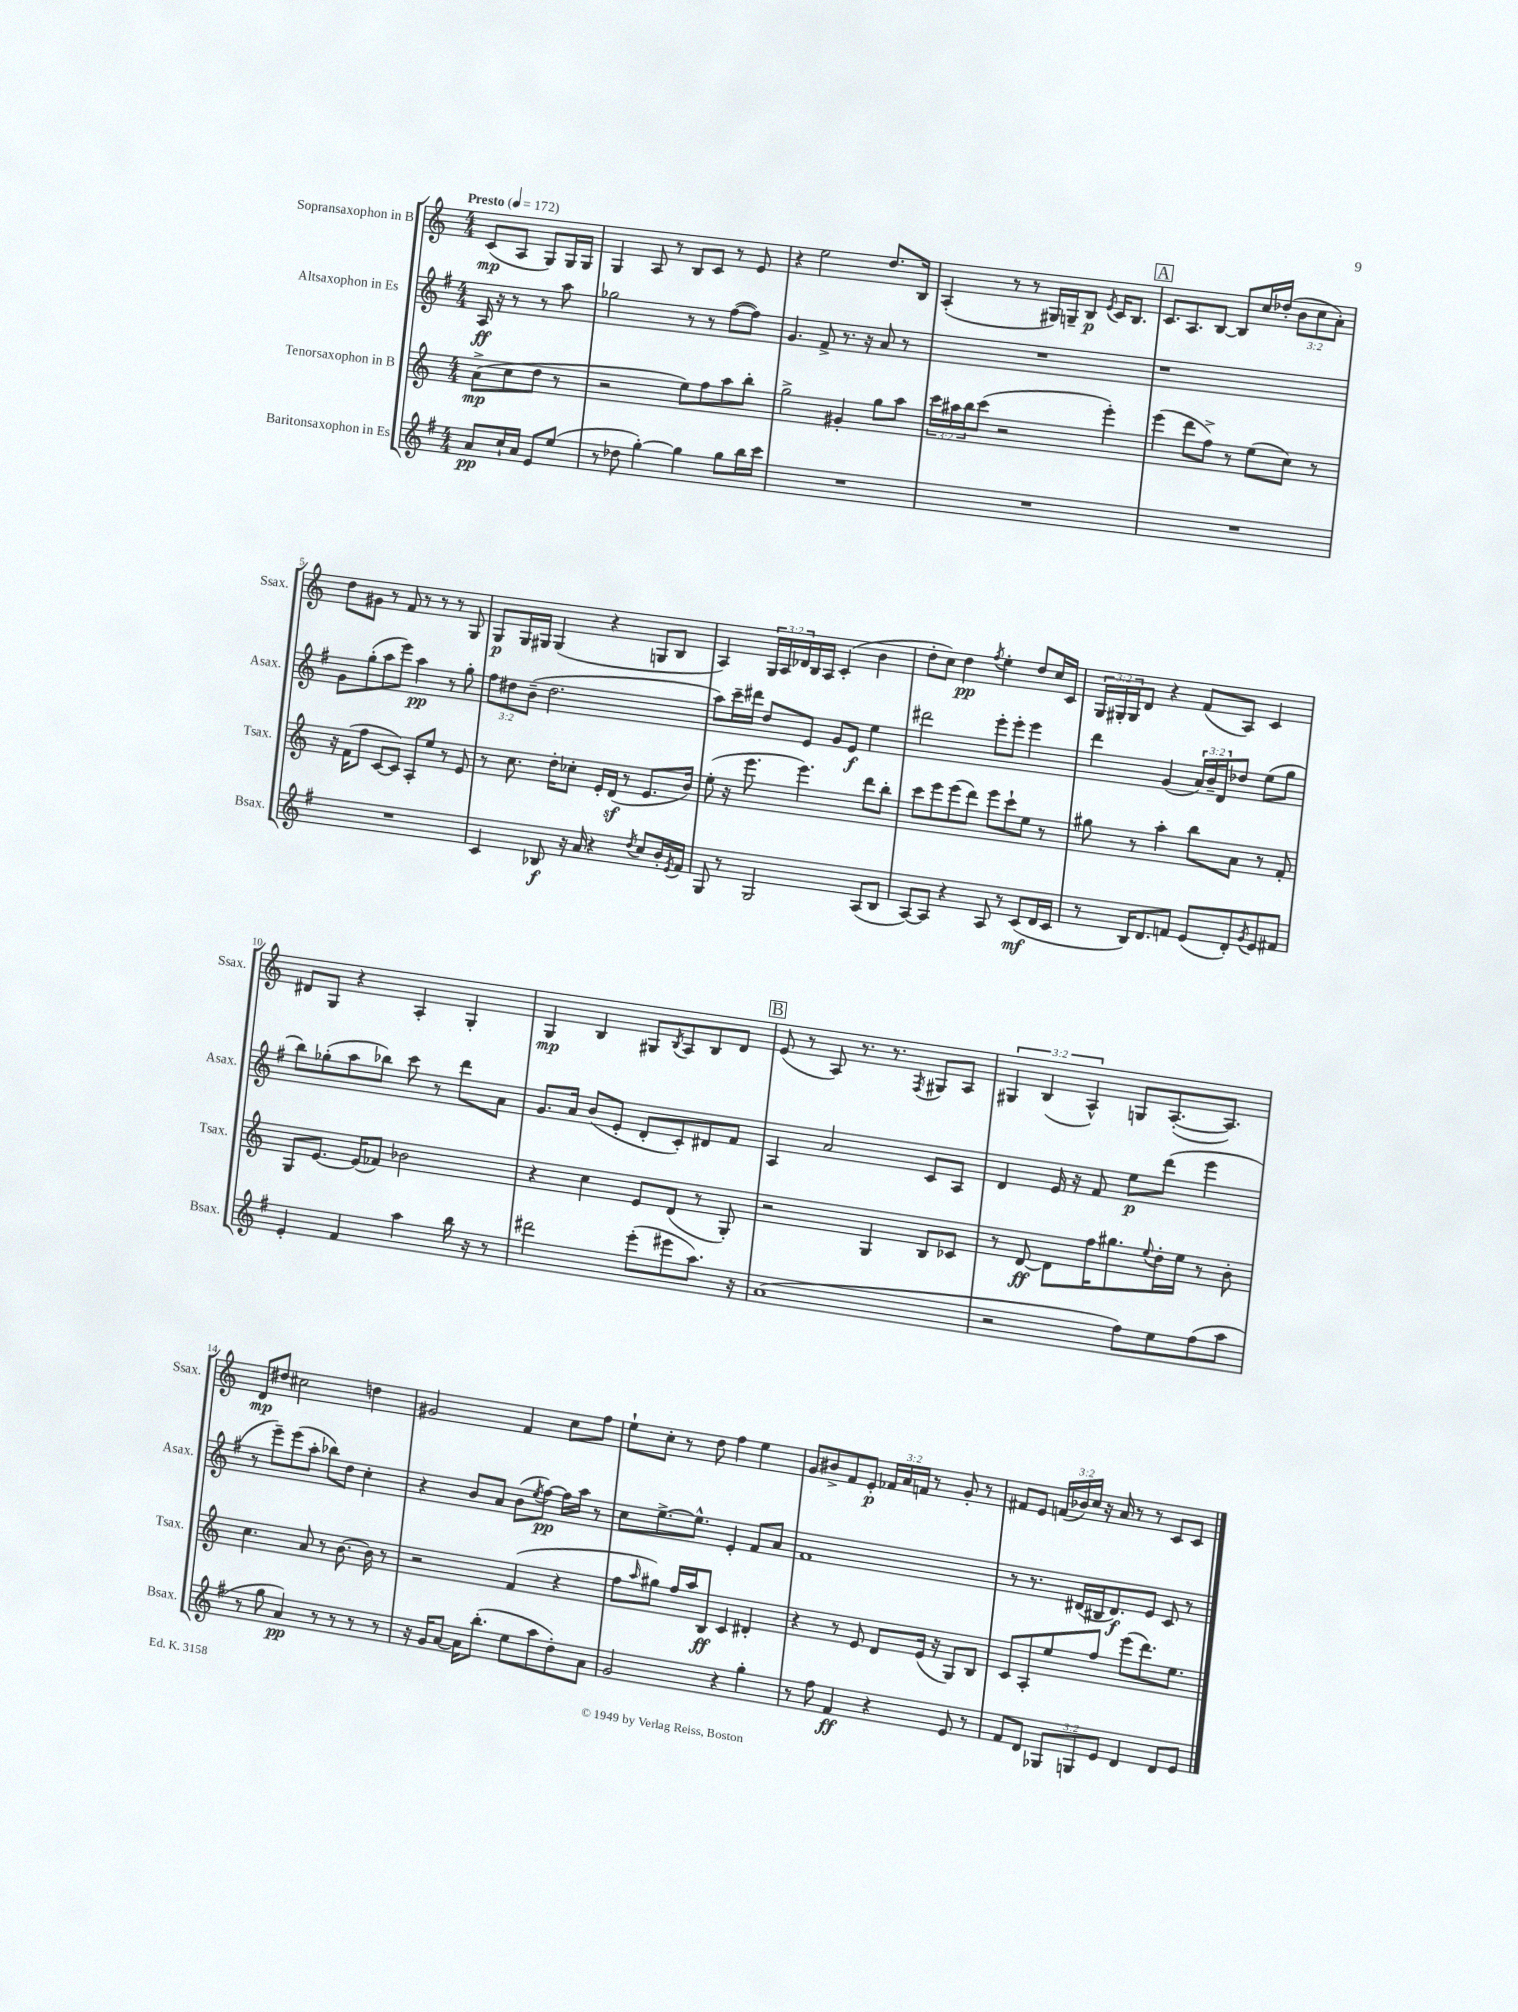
<<
\new StaffGroup <<
\new Staff = "s0" \with { instrumentName = "Sopransaxophon in B" shortInstrumentName = "Ssax." } {
    \clef treble \key c \major \numericTimeSignature \time 4/4 \override Staff.TupletNumber.text = #tuplet-number::calc-fraction-text \partial 2 \tempo "Presto" 4 = 172
    c'8\mp( a8 g8) g16 g16 |
    g4 a8 r8 b8 c'8 r8 e'8 |
    r4 e''2 d''8. b16 |
    a4-.( r8 r8 gis16) g16-- b8\p \acciaccatura { e'8 } c'16 b8. |
    \mark \markup { \box "A" } c'8. a8. b8~ b8 c''16 des''16-.( \tuplet 3/2 { b'8 c''8 a'8-.) } |
    d''8 gis'8 r8 f'8 r8 r8 r8 g8 |
    g8\p g16 gis16 gis4( r4 g8 b8 |
    a4) \tuplet 3/2 { g16 a16 des'16 } b16 a16 c'4-.( b'4 |
    d''8-. c''8) d''4\pp \acciaccatura { f''8 } e''4-. d''8 c''16 c'16 |
    \tuplet 3/2 { g16 gis16-. gis16 } d'8 r4 f'8( a8) c'4 |
    dis'8 g8 r4 a4-. g4-. |
    g4\mp b4 gis8 \acciaccatura { b8 } a8 b8 d'8 |
    \mark \markup { \box "B" } e'8( r8 a8) r8. r8. \acciaccatura { f8 } gis8 a8 |
    \tuplet 3/2 { gis4 b4( a4-^) } g8 a8.~-.( a8.) |
    d'8\mp dis''8 cis''2 d''4 |
    gis'2 f'4 c''8 f''8 |
    e''8-! c''8-. r8 d''8 f''4 e''4 |
    g'8 bis'8-> f'8 e'8-.\p \tuplet 3/2 { fes'16 a'16 f'16 } r8 g'8-. r8 |
    fis'8 e'8 \tuplet 3/2 { f'16( bes'16) c''16 } r16 a'16 r8 r8 c'8 c'8 \bar "|." |
}
\new Staff = "s1" \with { instrumentName = "Altsaxophon in Es" shortInstrumentName = "Asax." } {
    \clef treble \key g \major \numericTimeSignature \time 4/4 \override Staff.TupletNumber.text = #tuplet-number::calc-fraction-text \partial 2
    a16\ff r16 r8 r8 a''8 |
    ges''2 r8 r8 fis''8~( fis''8) |
    g'4. fis'8-> r8. r16 a'8 r8 |
    R1 |
    \mark \markup { \box "A" } r1 |
    g'8 g''8-.( a''8 e'''8) a''4\pp r8 g''8-. |
    \tuplet 3/2 { fis''8 dis''8 b'8--( } dis''2. |
    a''8) c'''16-- dis'''16 d''8 e'8 g'8 e'8\f e''4 |
    dis'''2 e'''8-. e'''8-. e'''4 |
    d'''4 g'4( \tuplet 3/2 { a'16) b'16-- d'16 } des''8 e''8( g''8 |
    b''8) ges''8-.( a''8 bes''8) c'''8 r8 d'''8 a'8 |
    g'8. a'16 b'8( e'8-. d'8-. c'8-.) dis'8 fis'8 |
    \mark \markup { \box "B" } a4 a'2 c'8 a8 |
    d'4 e'16 r16 fis'8 e''8\p d'''8( e'''4 |
    r8 e'''8--) e'''8( a''8-. bes''8) d''8 c''4-. |
    r4 b'8 a'8 b'8( \acciaccatura { e''8 } fis''8~\pp) fis''16 a''16 r8 |
    c''8 e''8.~-> e''8.-^ e'4-. fis'8 a'8 |
    fis'1 |
    r8 r8. dis'16( bis16 dis'8.\f) e'8 c'8 r8 \bar "|." |
}
\new Staff = "s2" \with { instrumentName = "Tenorsaxophon in B" shortInstrumentName = "Tsax." } {
    \clef treble \key c \major \numericTimeSignature \time 4/4 \override Staff.TupletNumber.text = #tuplet-number::calc-fraction-text \partial 2
    a'8->\mp( c''8 d''8 r8 |
    r2 e''8) f''8 a''8 b''8-. |
    g''2-> gis'4-. g''8 a''8 |
    \tuplet 3/2 { c'''16 ais''16 b''16 } c'''8( r2 e'''4-.) |
    \mark \markup { \box "A" } e'''4( d'''8 f''8->) r8 e''8( c''8) r8 |
    r16 f'16( f''8 c'8~ c'8) a8-. e''8 r8 e'8 |
    r8 c''8. d''16-. ces''8-. e'16-. d'16\sf( r8 e'8. b'16) |
    e''8-.( r16 e'''8. e'''4.) d'''8 b''8-. |
    c'''8 e'''8 e'''8( d'''8) e'''8 c'''8-! e''8 r8 |
    gis''8 r8 a''4-. b''8 a'8 r8 f'8-. |
    g8 e'8.~ e'16( fes'8) bes'2 |
    r4 c''4 e'8 d'8( r8 g8-.) |
    \mark \markup { \box "B" } r2 g4 b8 ces'8 |
    r8 d'8~\ff d'8 f''16 gis''8. \appoggiatura { e''8 } d''16-. e''16 r8 b'8-. |
    c''4. a'8 r8 b'8.~ b'16 r8 |
    r2 f'4( r4 |
    f''8 \grace { a''16 } gis''8) f''16 a''16 b8\ff c'4 dis'4-. |
    r4 r8 e'8 d'8 e'16( r16 g8) b8 |
    c'8 a8-. e''8 f''8 e'''8( d'''8.) e''8. \bar "|." |
}
\new Staff = "s3" \with { instrumentName = "Baritonsaxophon in Es" shortInstrumentName = "Bsax." } {
    \clef treble \key g \major \numericTimeSignature \time 4/4 \override Staff.TupletNumber.text = #tuplet-number::calc-fraction-text \partial 2
    a'8\pp c''16-! a'16 e'8 e''8( |
    r8 des''8 g''4~-.) g''4 g''8 b''16 c'''16 |
    R1 |
    R1 |
    \mark \markup { \box "A" } R1 |
    R1 |
    c'4 bes8\f r16 a'16 r4 \acciaccatura { d''8 } c''8 b'16-. \acciaccatura { e'8 } fis'16 |
    g8 r8 g2 a8( b8 |
    a8~) a8 r4 a8 r8 c'8\mf( d'16 c'16 |
    r8 b16) d'8. f'8 e'8( d'8-.) \acciaccatura { g'8 } e'8 fis'8 |
    e'4-. fis'4 a''4 b''16 r16 r8 |
    dis'''2 e'''8-.( eis'''8 a''8.) r16 |
    \mark \markup { \box "B" } a'1( |
    r2 fis''8) e''8 fis''8( a''8 |
    r8 g''8 a'4\pp) r8 r8 r8 r8 |
    r16 g'16 a'8~ a'16 b''8.-.( e''8 a''8 d''8-.) a'8 |
    g'2 r4 g''4-. |
    r8 fis''8 fis'4\ff r4 e'8 r8 |
    fis'8 d'8 \tuplet 3/2 { ges8 g8 e'8 } d'4 d'8 e'8 \bar "|." |
}
>>
>>
